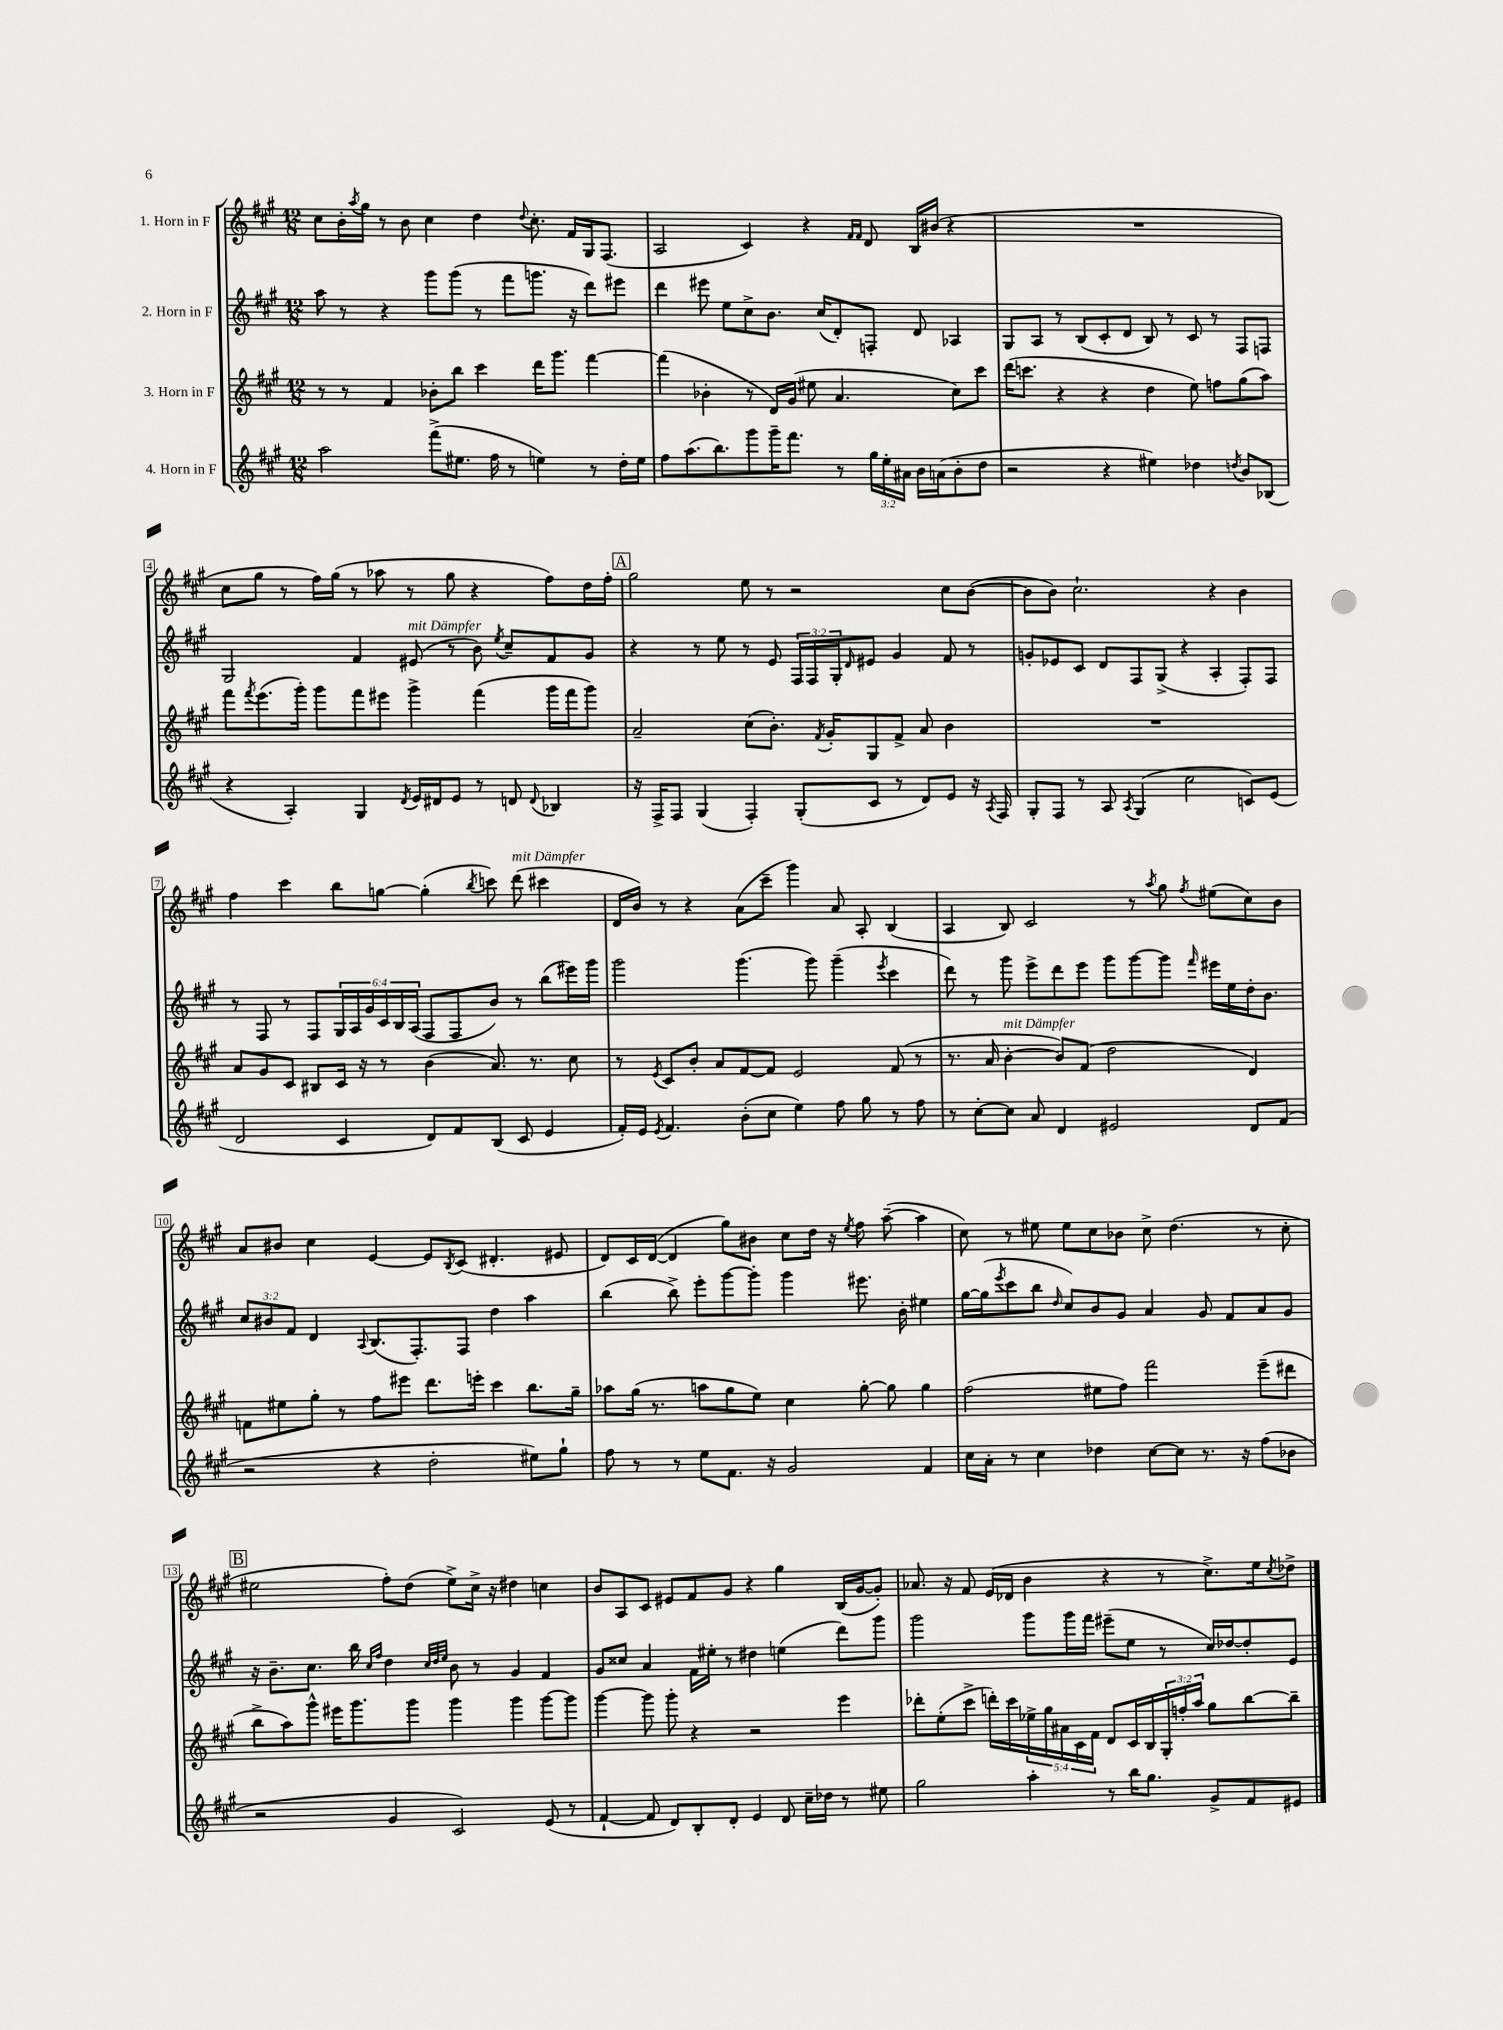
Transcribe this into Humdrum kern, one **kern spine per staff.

**kern	**kern	**kern	**kern
*staff4	*staff3	*staff2	*staff1
*clefG2	*clefG2	*clefG2	*clefG2
*k[f#c#g#]	*k[f#c#g#]	*k[f#c#g#]	*k[f#c#g#]
*M12/8	*M12/8	*M12/8	*M12/8
2aa\	8r	8aa\	8cc#\L
.	8r	8r	16b'\L
.	.	.	8qaa/
.	.	.	16gg#\JJ
.	4f#/	4r	8r
.	.	.	8b\
(8fff#^\L	8b-'\L	8ggg#\L	4cc#\
8.ee#\J	8bb\J	(8ggg#\J	.
.	4ccc#\	8r	4dd\
16ff#\	.	.	.
8r	.	8fff#\L	.
.	.	.	8qqdd/
4ee\)	16ddd\LK	8.ggg\J	8.cc#'\
.	8.ggg#\J	.	.
.	.	16r	16f#/LL
8r	[4fff#\	8ddd\L)	16G#/J
.	.	.	(8.F#/J
16dd'\LL	.	8eee#\J	.
16ee\JJ	.	.	.
=	=	=	=
8ff#\L	(4fff#\]	4ddd\	2A/
(8.aa\	.	.	.
.	4b-'\	8eee#\	.
8.bb\)	.	.	.
.	.	8ee\L	.
8ggg#\	8r	8cc#^\	4c#/)
16ggg#~\K	16d/LL)	8.b\J	.
8.fff#\J	(16g#/JJ	.	.
.	8ee#\	.	4r
.	.	(16cc#/LK	.
8r	4.a/	8d'/)	.
.	.	.	16qqf#/LL
.	.	.	16qqf#/JJ
24gg#\LL	.	8F'/J	8d/
24ee'\	.	.	.
24a#\JJ	.	.	.
16b\LL	.	8d/	16B/LL
(16a\J	.	.	(16b#/JJ
8b'\	8cc#\L)	4A-/	4r
8dd\J	8ccc#\J	.	.
=	=	=	=
2r	(16ddd\LK	8G#/L	1.r
.	8.ccc\J	.	.
.	.	8A/J	.
.	4r	8r	.
.	.	(8B/L	.
4r	4r	8c#'/	.
.	.	8d/J	.
4ee#\)	4dd\	8B/)	.
.	.	8r	.
4dd-\	8ee\)	8c#/	.
.	8ff\L	8r	.
8qdd/	.	.	.
8b/L	(8gg#\	8F#/L	.
(8B-/J	8aa\J)	8F/J	.
=	=	=	=
4r	8fff#\L	2G#/	8cc#\L
.	8qfff#/	.	.
.	(8.eee\	.	8gg#\J
4A'/)	.	.	8r
.	16ggg#'\Jk)	.	.
.	8ggg#\L	.	16ff#\LL)
.	.	.	(16gg#\JJ
4G#/	8fff#\	4f#/	8r
.	8eee#\J	.	8aa-\
8qd/	.	.	.
16e/LL	4ggg#^\	(8e#/	8r
16d#/J	.	.	.
8e/J	.	8r	8gg#\
8r	(4fff#\	8b\)	4r
.	.	8qee/	.
8d/	.	8cc#~/L	.
8qqd/	.	.	.
4B-/	16ggg#\LL	8f#/	8ff#\L)
.	16fff#\J	.	.
.	8ggg#\J)	8g#/J	16dd\L
.	.	.	16ff#'\JJ
=	=	=	=
16r	2a~/	4r	2gg#\
16F#^/LK	.	.	.
8F#/J	.	.	.
(4G#/	.	8r	.
.	.	8ee\	.
4F#'/)	(8cc#\L	8r	8ee\
.	8.b'\J)	8e/	8r
(8G#'/L	.	24F#/LL	2r
.	.	24F#/	.
.	8qf#/	.	.
.	16g#'/LK	.	.
.	.	24G#'/J	.
.	.	16qqd/	.
8c#/J	8G#/	8e#/J	.
8r	8f#^/J	4g#/	.
8d/L)	8a/	.	.
8e/J	4b\	8f#/	8cc#\L
16r	.	8r	([8b\J
8qA/	.	.	.
16F#/	.	.	.
=	=	=	=
8G#'/L	1.r	8g'/L	8b\]L
8F#/J	.	8e-/	8b\J)
8r	.	8c#/J	2.cc#`\
8A/	.	8d/L	.
8qA/	.	.	.
(4G#/	.	8F#/	.
.	.	(8G#^/J	.
2cc#\	.	4r	.
.	.	4A'/	4r
8c/L)	.	8F#'/L)	4b\
(8e/J	.	8F#/J	.
=	=	=	=
2d/	8a/L	8r	4ff#\
.	8g#/	8F#/	.
.	8c#/J	8r	4ccc#\
.	8B#/L	8F#/L	.
4c#/	16c#/Jk	24G#/L	8bb\L
.	.	24A/	.
.	16r	.	.
.	.	24g#/	.
.	8r	24c#/	[8gg\J
.	.	24B/	.
.	.	(24A/JJ	.
8d/L)	(4b\	8F#/L	(4gg'\]
8f#/	.	8F#/	.
.	.	.	8qbb/
(8B/J	8.a/)	8b/J)	8ccc\)
8c#/	.	8r	(8ddd\
.	8.r	.	.
4e/	.	(8bb\L	4ccc#\
.	8cc#\	16eee#\L)	.
.	.	16ggg#\JJ	.
=	=	=	=
16f#'/LL)	8r	2ggg#\	16d/LL
16e/JJ	.	.	16b/JJ)
8qe/	8qe/	.	.
4.f#/	8c#/L	.	8r
.	8b'/J	.	4r
.	8a/L	.	.
(8b'\L	[8f#/	(4.ggg#\	(8a\L
8cc#\J	8f#/]J	.	8ccc#~\J
4ee\)	2e/	.	4ggg#\)
.	.	8ggg#\)	.
8ff#\	.	(4ggg#~\	8a/
8gg#\	.	.	8A'/
.	.	8qeee/	.
8r	(8f#/	4ccc#\	(4B/
8ff#\	8r	.	.
=	=	=	=
8r	8.r	8ddd\)	4A/
[8cc#'\L	.	8r	.
.	16a/	.	.
8cc#\]J	[4b'\	8ggg#\	8B/)
8a/	.	8eee^\L	2c#/
4d/	8b/]L)	8ddd\	.
.	(8f#/J	8eee\J	.
2e#/	2dd\	8ggg#\L	.
.	.	[8ggg#\	8r
.	.	.	8qaa/
.	.	8ggg#\]J	8gg#\
.	.	16qqfff#/	8qff#/
.	.	16eee#\LL	(8ee#\L
.	.	16ee\	.
8d/L	4d/)	16dd'\J	8cc#\)
.	.	8.b\J	.
(8f#/J	.	.	8b\J
=	=	=	=
2r	8f\L	12cc#/L	8a/L
.	.	12b#/	.
.	8ee#\	.	8b#/J
.	.	12f#/J	.
.	8gg#'\J	4d/	4cc#\
.	8r	.	.
.	.	8qqA/	.
4r	8ff#\L	(8.B/L	[4e/
.	8eee#\J	.	.
.	.	8.F#'/)	.
2dd'\	8.ddd\L	.	8e/]L
.	.	.	8qB/
.	.	8F#/J	(8c#/J
.	16eee'\Jk	.	.
.	4ccc#\	4dd\	4.d#'/
8ee#\L)	8.bb\L	4aa\	.
8gg#`\J	.	.	8e#/
.	16gg#~\Jk	.	.
=	=	=	=
8ff#\	8aa-\L	(4bb\	8d/L)
8r	(16gg#\Jk	.	16c#/L
.	8.r	.	([16d/JJ
8r	.	8bb^\)	4d/]
8ee\L	8aa\L	8eee'\L	.
8.f#\J	8gg#\	[8ggg#\	8gg#\L)
.	8ee\J)	8ggg#'\]J	8b#\J
16r	.	.	.
2g#/	4cc#\	4ggg#\	8cc#\L
.	.	.	16dd\Jk
.	.	.	16r
.	.	.	8qee/
.	[8gg#'\	8.eee#\	8ff#\
.	8gg#\]	.	([8aa~\
.	.	16b'\	.
4f#/	4gg#\	4ee#\	4aa\]
=	=	=	=
16cc#\LL	(2ff#\	[16gg#\LL	8cc#\)
16a'\JJ	.	(16gg#\]J	.
.	.	8qeee/	.
8r	.	8ccc#\	8r
4cc#\	.	8bb\J	8ee#\
.	.	16qqdd/	.
.	.	8cc#/L)	8ee#\L
4dd-\	8ee#\L	8b/	8cc#\
.	8ff#\J)	8g#/J	8b-\J
[8cc#\L	2fff#\	4a/	8cc#^\
8cc#\]J	.	.	(4.dd\
8.r	.	8g#/	.
.	.	8f#/L	.
16r	.	.	.
(8ff#\L	(8eee~\L	8a/	8r
8b-\J	8ddd#\J	8g#/J	8cc#'\
=	=	=	=
2r	8bb^\L	16r	2ee#\
.	.	8.b~\L	.
.	8aa\)	.	.
.	8ggg#^^\J	8.cc#\J	.
.	16eee#\LK	.	.
.	8.ggg#\	16bb\	.
.	.	16qqcc#/LL	.
.	.	16qqff#/JJ	.
4g#/	.	4dd\	8ff#'\L)
.	8ggg#\J	.	(8dd\J
.	.	32qqcc#/LLL	.
.	.	32qqdd/	.
.	.	32qqee/JJJ	.
2c#/)	4ggg#\	8b\	8ee#^\L)
.	.	8r	16cc#^\Jk
.	.	.	16r
.	4ggg#\	4g#/	4dd#\
(8e/	[8ggg#\L	4f#/	4cc\
8r	8ggg#\]J	.	.
=	=	=	=
[4f#`/	[4ggg#\	8g#/L	8b/L
.	.	8cc##/J	8A/
8f#/]	8ggg#\]	4a/	8c#/J
8d/L)	8ggg#'\	.	8e#/L
8B'/	4r	16f#\LL	8f#/
.	.	16ee#'\JJ	.
8d'/J	.	8r	8g#/J
4e/	2r	4dd#\	4r
8d/	.	(4ee\	4gg#\
16cc#~\LL	.	.	.
16dd-\JJ	.	.	.
8r	4eee\	8ddd\L)	(16B/LL
.	.	.	[16g#/J
8ee#\	.	8ggg#\J	8g#'/]J)
=	=	=	=
2gg#\	8ddd-'\L	2ggg#\	8.a-/
.	(8ee'\	.	.
.	.	.	16r
.	8ccc#^\J	.	8f#/
.	16ddd'\LL)	.	(16e/LL
.	16ccc#\	.	16d-/JJ
4aa'\	20ee-^\	8ggg#\L	4b\
.	20gg#\	.	.
.	20a#\	.	.
.	.	16ggg#\L	.
.	20c#\	.	.
.	.	16fff#\JJ	.
.	20f#\JJ	.	.
8r	8d/L	(8eee#~\L	4r
16bb\LK	16c#/L	8ee\J	.
8.gg#\J	16B/	.	.
.	24G#'/	8r	8r
.	24ff'/	.	.
.	24aa/JJ	.	.
8g#^/L	8gg#\L	16cc#/LL)	8.cc#^\L)
.	.	[16dd-/J	.
8f#/	[8bb\	8dd-'/]	.
.	.	.	16ee\k
.	.	.	8qcc#/
8e#/J	8bb~\]J	8e/J	8dd-^\J
==	==	==	==
*-	*-	*-	*-
